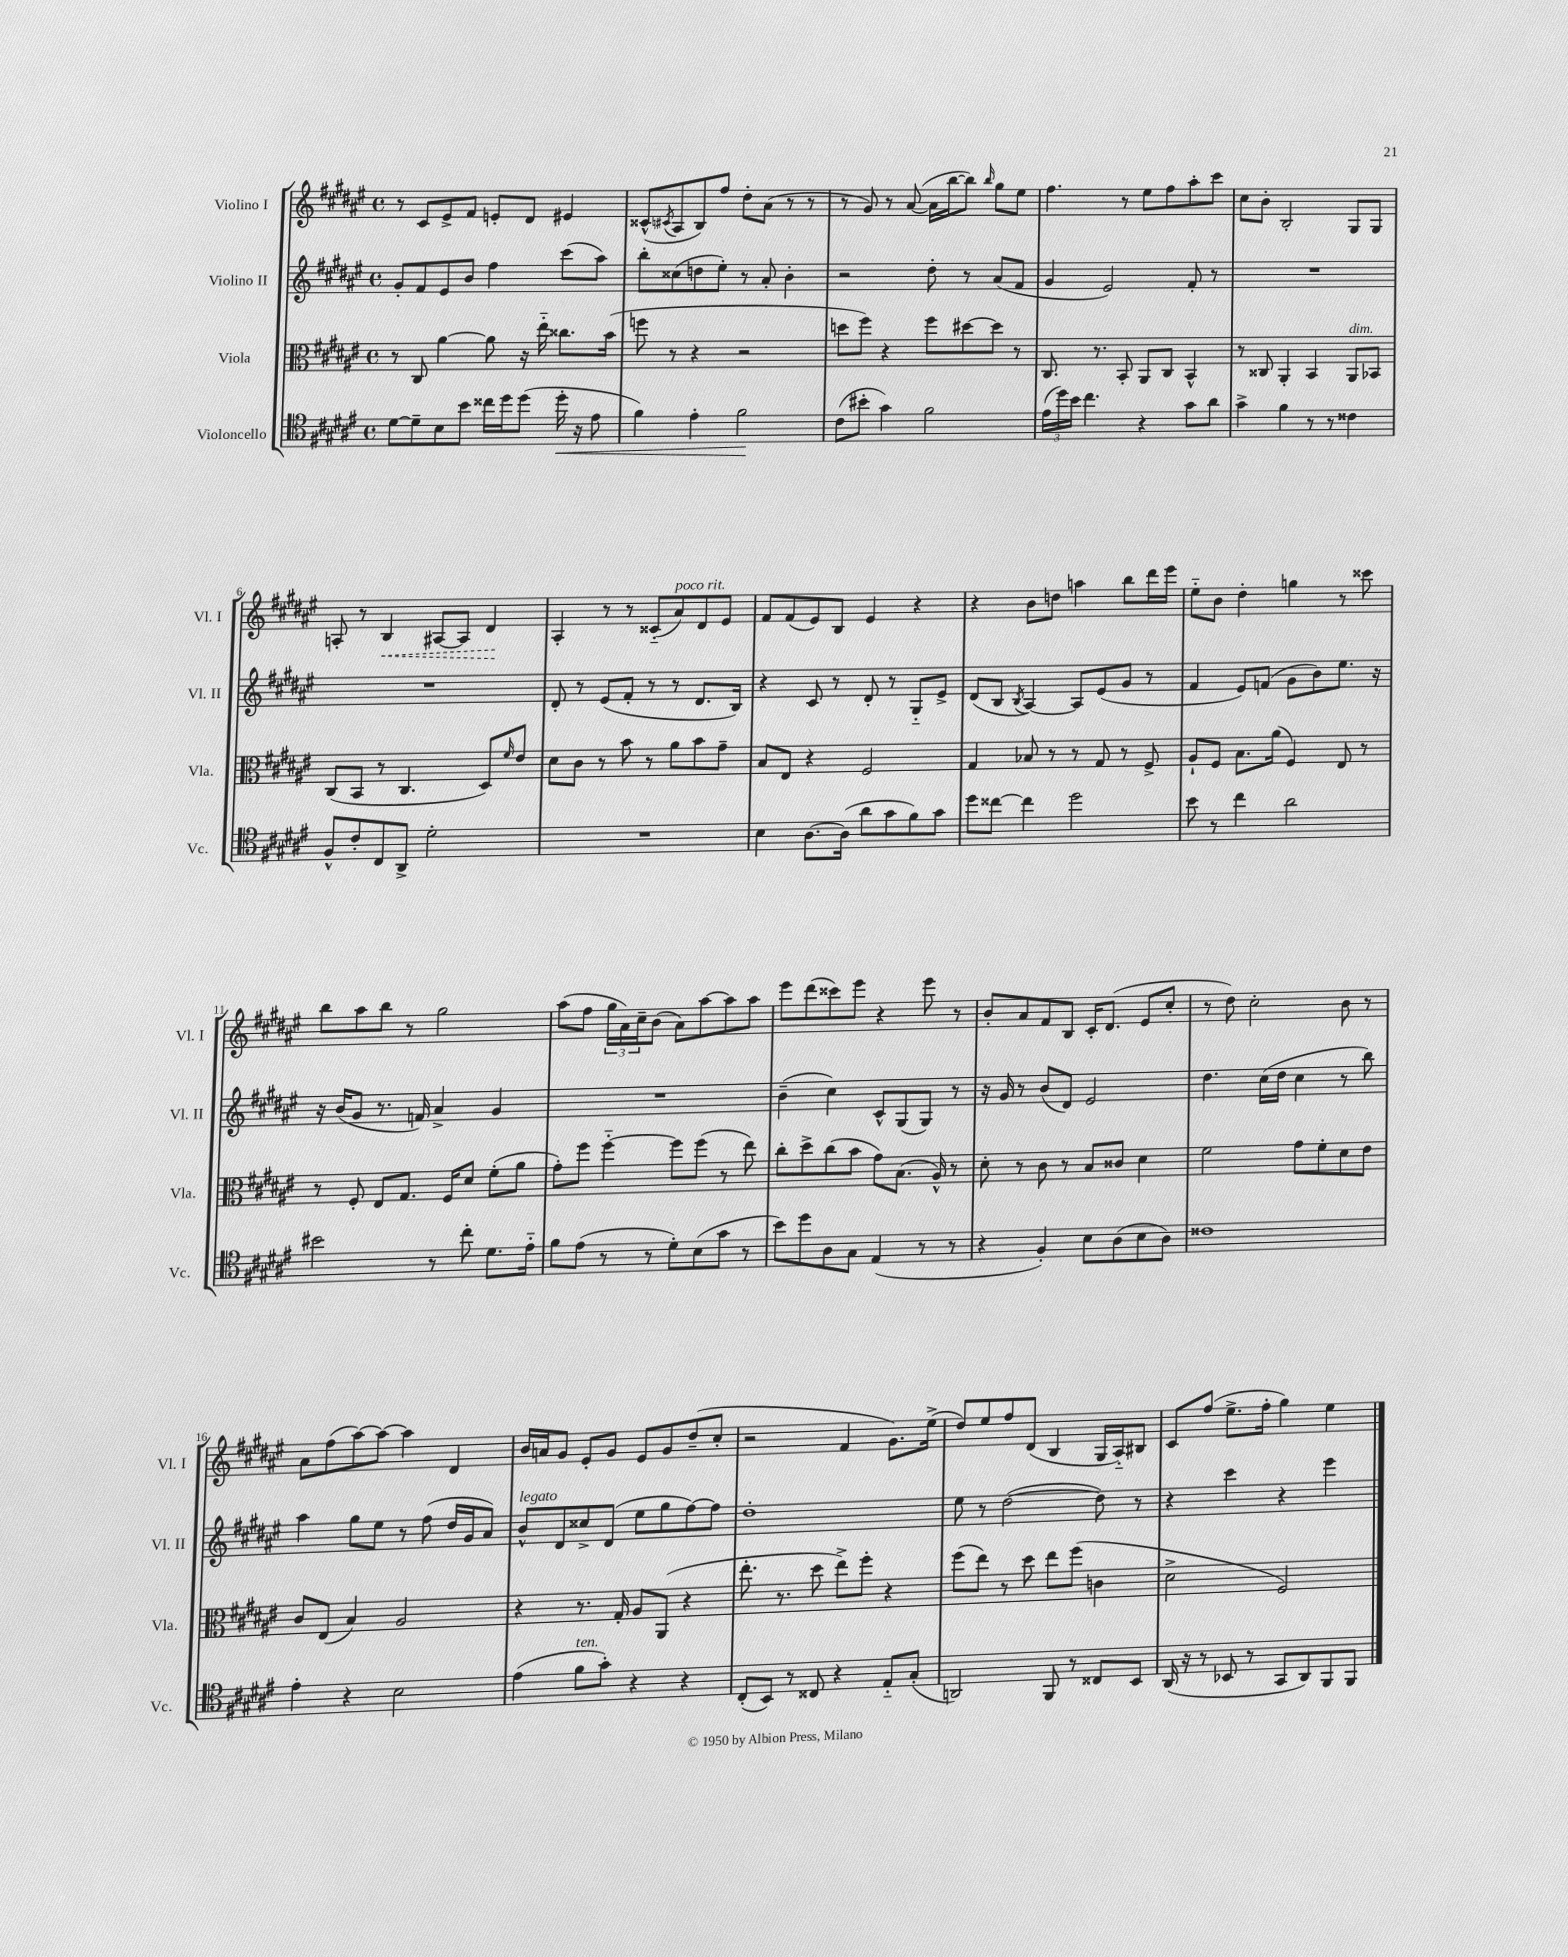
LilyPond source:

<<
\new StaffGroup <<
\new Staff = "s0" \with { instrumentName = "Violino I" shortInstrumentName = "Vl. I" } {
    \clef treble \key fis \major \defaultTimeSignature \time 4/4
    r8 cis'8 eis'8-> fis'8 e'8-. dis'8 eis'4 |
    cisis'8-^( \acciaccatura { cis'8 } ais8 b8) fis''8 dis''8-. ais'8( r8 r8 |
    r8 gis'8) r8 ais'8~( ais'16 b''16~ b''8) \grace { b''16 } gis''8 eis''8 |
    fis''4. r8 eis''8 fis''8 ais''8-. cis'''8 |
    cis''8 b'8-. b2-. gis8 gis8 |
    a8-. r8 \once \override Hairpin.style = #'dashed-line b4\< ais8~ ais8 dis'4\! |
    ais4-. r8 r8 cisis'8-_( ais'8^\markup { \italic "poco rit." }) dis'8 eis'8 |
    fis'8 fis'8( eis'8) b8 eis'4 r4 |
    r4 b'8 d''8 a''4 b''8 dis'''16 eis'''16 |
    eis''8-_ b'8 dis''4-. g''4 r8 cisis'''8 |
    b''8 ais''8 b''8 r8 gis''2 |
    ais''8( fis''8 \tuplet 3/2 { gis''16 ais'16) cis''16-- } b'8( ais'8) ais''8~ ais''8 ais''8 |
    eis'''8 dis'''8( cisis'''8) eis'''8 r4 eis'''8 r8 |
    b'8-. ais'8 fis'8 b8 cis'16-. dis'8.( eis'8 cis''8-. |
    r8 dis''8) cis''2-. b'8 r8 |
    ais'8 fis''8( ais''8~) ais''8~ ais''4 dis'4 |
    b'16 a'16 gis'8 eis'8-. gis'8 eis'8 gis'8 dis''8--( cis''8-. |
    r2 fis'4 gis'8.) eis''16->( |
    dis''8) eis''8 fis''8 dis'8( b4 gis16 ais16-_) bis8 |
    cis'8 fis''8( eis''8.-> fis''16-. gis''4) eis''4 \bar "|." |
}
\new Staff = "s1" \with { instrumentName = "Violino II" shortInstrumentName = "Vl. II" } {
    \clef treble \key fis \major \defaultTimeSignature \time 4/4
    gis'8-. fis'8 eis'8 b'8 fis''4 cis'''8( ais''8) |
    b''8-. cisis''8( d''8 eis''8-.) r8 ais'8-. b'4-. |
    r2 dis''8-. r8 ais'8( fis'8 |
    gis'4 eis'2) fis'8-. r8 |
    R1 |
    R1 |
    dis'8-. r8 eis'8( fis'8-. r8 r8 dis'8. b16) |
    r4 cis'8 r8 dis'8-. r8 gis8-_ eis'8-> |
    dis'8( b8 \acciaccatura { b8 } ais4~) ais8 eis'8( gis'8 r8 |
    fis'4 eis'8) f'8( gis'8 b'8) eis''8. r16 |
    r16 b'16( gis'8 r8. f'16) ais'4-> gis'4 |
    R1 |
    b'4--( cis''4) cis'8-^ gis8( gis8) r8 |
    r16 gis'16 r8 b'8( dis'8) eis'2 |
    dis''4. cis''16( dis''16 cis''4 r8 b''8) |
    ais''4 gis''8 eis''8 r8 fis''8( dis''16 gis'16 ais'8) |
    b'8-^^\markup { \italic "legato" } dis'8 cisis''8-> dis'8( eis''8 gis''8 fis''8~) fis''8 |
    dis''1-. |
    eis''8 r8 dis''2~( dis''8) r8 |
    r4 cis'''4 r4 eis'''4 \bar "|." |
}
\new Staff = "s2" \with { instrumentName = "Viola" shortInstrumentName = "Vla." } {
    \clef alto \key fis \major \defaultTimeSignature \time 4/4
    r8 cis8 ais'4~ ais'8 r16 eis''16-_ cisis''8. b'16( |
    f''8 r8 r4 r2 |
    d''8 fis''8) r4 fis''8 dis''8~ dis''8 r8 |
    cis8. r8. b,8-. ais,8 cis8 b,4-^ |
    r8 cisis8 ais,4-. b,4 ais,8^\markup { \italic "dim." } bes,8 |
    cis8( b,8 r8 cis4. dis8) \grace { fis'16 } eis'8 |
    dis'8 cis'8 r8 b'8 r8 ais'8 b'8 gis'8-- |
    b8 eis8 r4 fis2 |
    gis4 bes8 r8 r8 gis8 r8 fis8-> |
    ais8-! fis8 b8. ais'16( fis4) eis8 r8 |
    r8 fis8-. eis8 gis8. fis16 dis'8 fis'8-.( ais'8 |
    gis'8-.) fis''8 fis''4~-_ fis''8 fis''8( r8 eis''8) |
    cis''8-. dis''8-> cis''8( b'8 gis'8) b8.( ais16-^) r8 |
    dis'8-. r8 cis'8 r8 b8 cisis'8 dis'4 |
    fis'2 gis'8 fis'8-. dis'8 eis'8 |
    cis'8 eis8( b4) ais2 |
    r4 r8. gis16-. ais8 ais,8( r4 |
    eis''8.-. r8. dis''8 eis''8->) fis''8-. r4 |
    fis''8( eis''8) r8 dis''8 eis''8 fis''8( c'4 |
    dis'2-> fis2) \bar "|." |
}
\new Staff = "s3" \with { instrumentName = "Violoncello" shortInstrumentName = "Vc." } {
    \clef tenor \key fis \major \defaultTimeSignature \time 4/4
    dis'8~ dis'8-- b8 b'8 cisis''16 dis''16 dis''8( dis''16-.\< r16 eis'8 |
    fis'4) eis'4-. fis'2\! |
    cis'8( bis'8-. gis'4) fis'2 |
    \tuplet 3/2 { eis'16( dis''16) b'16 } cis''4. r4 gis'8 ais'8 |
    gis'4-> fis'4 r8 r8 cisis'4 |
    fis8-^ cis'8-. cis8 ais,8-> dis'2-. |
    R1 |
    b4 ais8.~ ais16( ais'8 gis'8 fis'8) gis'8 |
    dis''8 cisis''8~ cisis''4 dis''2 |
    b'8 r8 cis''4 ais'2 |
    bis'2 r8 cis''8-. dis'8. eis'16-_ |
    fis'8 eis'8( r8 r8 dis'8-.) b8( gis'8 r8 |
    b'8) dis''8 ais8 gis8 eis4( r8 r8 |
    r4 fis4-.) b8 ais8( b8 ais8) |
    cisis'1 |
    eis'4-. r4 b2 |
    eis'4( fis'8^\markup { \italic "ten." } gis'8-.) r4 r4 |
    cis8-.( b,8) r8 cisis8 r4 eis8-_ gis8-.( |
    a,2) fis,8 r8 cisis8 b,8 |
    ais,16( r16 r8 bes,8 r8 gis,8 ais,8) fis,8 fis,8 \bar "|." |
}
>>
>>
